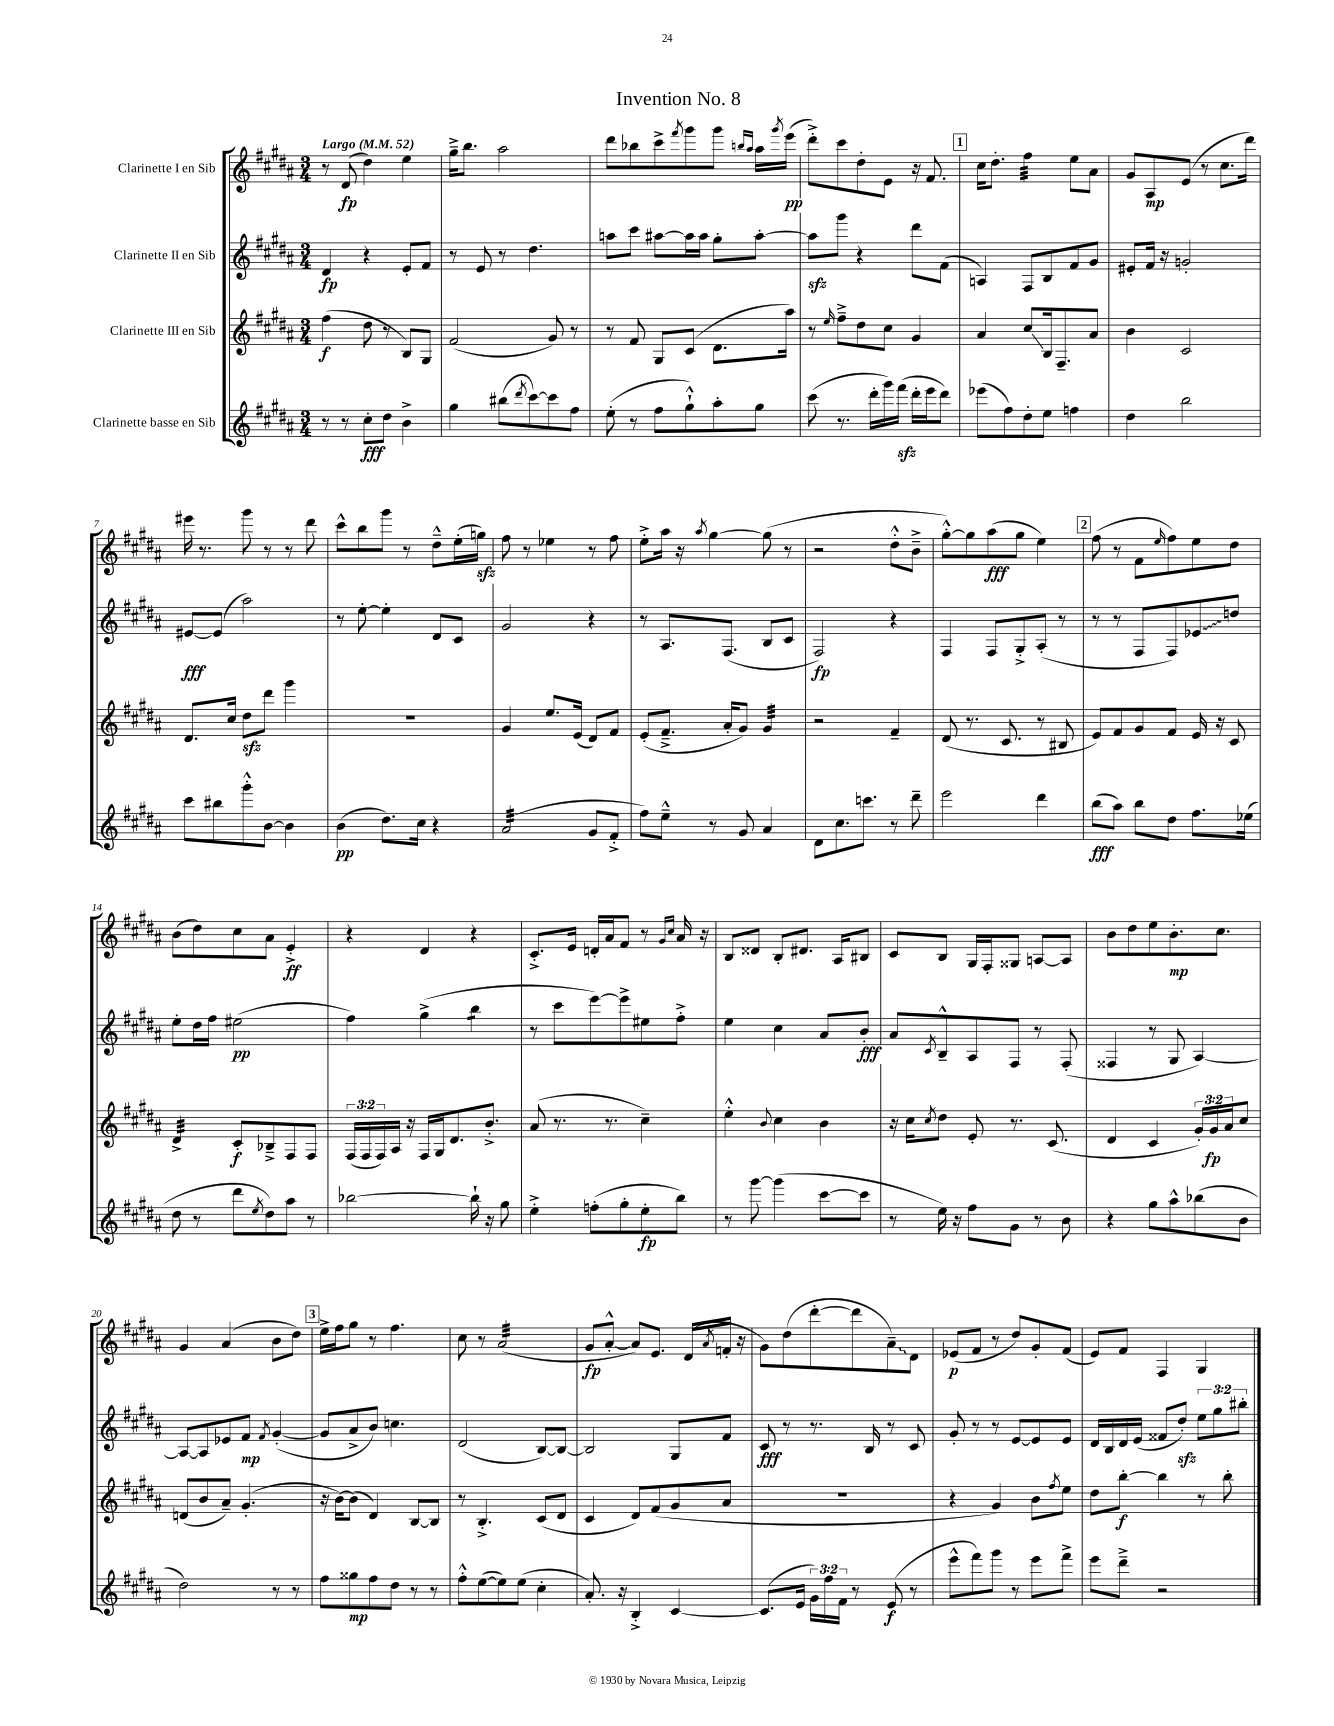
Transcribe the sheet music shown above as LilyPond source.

\header { title = "Invention No. 8" }
<<
\new StaffGroup <<
\new Staff = "s0" \with { instrumentName = "Clarinette I en Sib" } {
    \clef treble \key b \major \numericTimeSignature \time 3/4 \tempo "Largo" 4 = 52
    r8 dis'8\fp( dis''4) e''4 |
    gis''16---> b''8. ais''2 |
    dis'''8 bes''8 cis'''8-> \acciaccatura { fis'''8 } gis'''8 gis'''8 \grace { b''16 ais''16 } ais''16 \acciaccatura { gis'''8 } e'''16\pp( |
    dis'''8-.->) cis'''8 dis''8-. e'8 r16 fis'8. |
    \mark \markup { \box "1" } cis''16 dis''8.-. fis''4:32 e''8 ais'8 |
    gis'8 ais8\mp e'8( r8 cis''8. dis'''16) |
    eis'''16 r8. gis'''8 r8 r8 dis'''8 |
    cis'''8-^ b''8 gis'''8 r8 dis''8---^ e''16-.( g''16\sfz) |
    fis''8 r8 ees''4 r8 fis''8 |
    e''8-.-> ais''16 r16 \acciaccatura { ais''8 } gis''4~ gis''8( r8 |
    r2 dis''8-.-^ b'8---> |
    gis''8~-.-^) gis''8 ais''8\fff( gis''8 e''4) |
    \mark \markup { \box "2" } fis''8( r8 fis'8 \grace { e''16 } fis''8) e''8 dis''8 |
    b'8( dis''8) cis''8 ais'8 e'4-.->\ff |
    r4 dis'4 r4 |
    cis'8.-.-> e'16 d'16-. ais'16 fis'8 r8 \grace { gis'16 cis''16 } ais'16 r16 |
    b8 disis'8 b8-. dis'8. ais16 bis8 |
    cis'8 b8 gis16 fis16-. gisis8 a8~ a8 |
    b'8 dis''8 e''8 b'8.-.\mp cis''8. |
    gis'4 ais'4( b'8 dis''8) |
    \mark \markup { \box "3" } e''16-> fis''16 gis''8 r8 fis''4. |
    cis''8 r8 ais'2:32( |
    gis'8\fp ais'8~-.-^ ais'8) e'8. dis'16( \acciaccatura { ais'8 } f'16-. r16 |
    gis'8) dis''8( dis'''8~-. dis'''8 \once \override Glissando.style = #'zigzag ais'8--\glissando) dis'8 |
    ees'8\p( fis'8 r8 dis''8) gis'8-. fis'8( |
    e'8) fis'8 fis4 gis4 \bar "|." |
}
\new Staff = "s1" \with { instrumentName = "Clarinette II en Sib" } {
    \clef treble \key b \major \numericTimeSignature \time 3/4 \override Staff.TupletNumber.text = #tuplet-number::calc-fraction-text
    dis'4\fp r4 e'8-. fis'8 |
    r8 e'8 r8 dis''4. |
    a''8 cis'''8 ais''8~ ais''16 ais''16 gis''8-. ais''8~-. |
    ais''8\sfz gis'''8 r4 dis'''8 fis'8( |
    \mark \markup { \box "1" } a4) fis8 b8 fis'8 gis'8 |
    eis'8-. fis'16 r16 g'2-. |
    eis'8~\fff eis'8( ais''2) |
    r8 e''8~-. e''4-. dis'8 cis'8 |
    gis'2 r4 |
    r8 ais8. fis8.( b8 cis'8 |
    fis2\fp) r4 |
    fis4 fis8 gis8-.-> ais8-.( r8 |
    \mark \markup { \box "2" } r8 r8 fis8 fis8) \once \override Glissando.style = #'zigzag ees'8\glissando d''8 |
    e''8-. dis''16 fis''16 eis''2\pp( |
    fis''4) gis''4->( b''4:8 |
    r8 cis'''8 e'''8~) e'''8-> eis''8 fis''8-.-> |
    e''4 cis''4 ais'8 b'8-.\fff |
    ais'8 \acciaccatura { cis'8 } b8---^ ais8 fis8 r8 fis8-.( |
    fisis4 r8 gis8 ais4~) |
    ais8~ ais8 ees'8 fis'8\mp \acciaccatura { fis'8 } gis'4~-.( |
    \mark \markup { \box "3" } gis'8 ais'8-> b'8) c''4. |
    dis'2( b8~) b8~ |
    b2 gis8 fis'8 |
    cis'8\fff r8 r8. b16 r8 cis'8 |
    gis'8-. r8 r8 e'8~ e'8 e'8 |
    dis'16 b16 dis'16 e'16( fisis'8 dis''8-.\sfz) \tuplet 3/2 { e''8 gis''8 bis''8-. } \bar "|." |
}
\new Staff = "s2" \with { instrumentName = "Clarinette III en Sib" } {
    \clef treble \key b \major \numericTimeSignature \time 3/4 \override Staff.TupletNumber.text = #tuplet-number::calc-fraction-text
    fis''4\f( dis''8 r8 b8) gis8 |
    fis'2( gis'8) r8 |
    r8 fis'8 gis8 cis'8( dis'8. ais''16) |
    r8 \grace { e''16 } fis''8---> dis''8 cis''8 gis'4 |
    \mark \markup { \box "1" } ais'4 cis''8\glissando b16 fis8.-- ais'8 |
    b'4 cis'2 |
    dis'8. cis''16 dis''8\sfz dis'''8 gis'''4 |
    R2. |
    gis'4 e''8. e'16( dis'8) fis'8 |
    e'8-.( fis'8.---> ais'16-. gis'8) gis'4:32 |
    r2 fis'4-- |
    dis'8( r8. cis'8. r8 bis8 |
    \mark \markup { \box "2" } e'8) fis'8 gis'8 fis'8 e'16 r16 cis'8 |
    dis'4:32-> cis'8-.\f bes8---> fis8 fis8 |
    \tuplet 3/2 { fis16( fis16 fis16) } ais16 r16 fis16 gis16 dis'8. b'8.-.-> |
    ais'8( r8. r8. cis''4--) |
    e''4-.-^ \appoggiatura { b'8 } cis''4 b'4 |
    r16 cis''16 \acciaccatura { cis''8 } dis''8 e'8-. r8. cis'8.( |
    dis'4 cis'4 \tuplet 3/2 { gis'16-.) gis'16\fp ais'16 } cis''8 |
    d'8( b'8 ais'8--) gis'4.-.( |
    \mark \markup { \box "3" } r16 b'16~) b'8( dis'4) b8~ b8 |
    r8 b4.-.-> cis'8( dis'8 |
    cis'4 dis'8) fis'8( gis'8 ais'8 |
    R2. |
    r4 gis'4) b'8 \acciaccatura { fis''8 } e''8 |
    dis''8 b''8~-.\f b''4 r8 b''8-. \bar "|." |
}
\new Staff = "s3" \with { instrumentName = "Clarinette basse en Sib" } {
    \clef treble \key b \major \numericTimeSignature \time 3/4 \override Staff.TupletNumber.text = #tuplet-number::calc-fraction-text
    r8 r8 cis''8-.\fff dis''8 b'4-> |
    gis''4 bis''8( \acciaccatura { dis'''8 } cis'''8~) cis'''8 fis''8 |
    e''8-.( r8 fis''8 gis''8-!-^) ais''8-. gis''8 |
    cis'''8( r8. dis'''16-. gis'''16) fis'''16\sfz( dis'''16-. e'''16 dis'''8) |
    \mark \markup { \box "1" } ees'''8( fis''8) dis''8-. e''8 f''4 |
    dis''4 b''2 |
    cis'''8 bis''8 gis'''8-.-^ b'8~ b'4 |
    b'4\pp( dis''8.) cis''16 r4 |
    ais'2:32( gis'8 fis'8-.-> |
    fis''8) e''8---^ r8 gis'8 ais'4 |
    dis'8 cis''8. c'''8. r8 dis'''8-- |
    e'''2 dis'''4 |
    \mark \markup { \box "2" } b''8\fff( ais''8) b''8 dis''8 fis''8. ees''16( |
    dis''8 r8 dis'''8 \acciaccatura { e''8 } dis''8) ais''8 r8 |
    bes''2~ bes''16-! r16 gis''8 |
    e''4-.-> f''8-.( gis''8-. e''8-.\fp b''8) |
    r8 gis'''8~ gis'''4( cis'''8~ cis'''8 |
    r8 e''16) r16 fis''8 gis'8 r8 b'8 |
    r4 gis''8 ais''8-^ bes''8( b'8 |
    dis''2) r8 r8 |
    \mark \markup { \box "3" } fis''8 gisis''8\mp fis''8 dis''8 r8 r8 |
    fis''8-.-^ e''8~( e''8) e''8( cis''4-. |
    ais'8.-.) r16 b4-.-> cis'4~ |
    cis'8.( e'16 \tuplet 3/2 { gis'16) fis''16 fis'16 } r8 e'8\f( r8 |
    e'''8-^ fis'''8) gis'''8 r8 e'''8 fis'''8-> |
    e'''8 dis'''8---> r2 \bar "|." |
}
>>
>>
